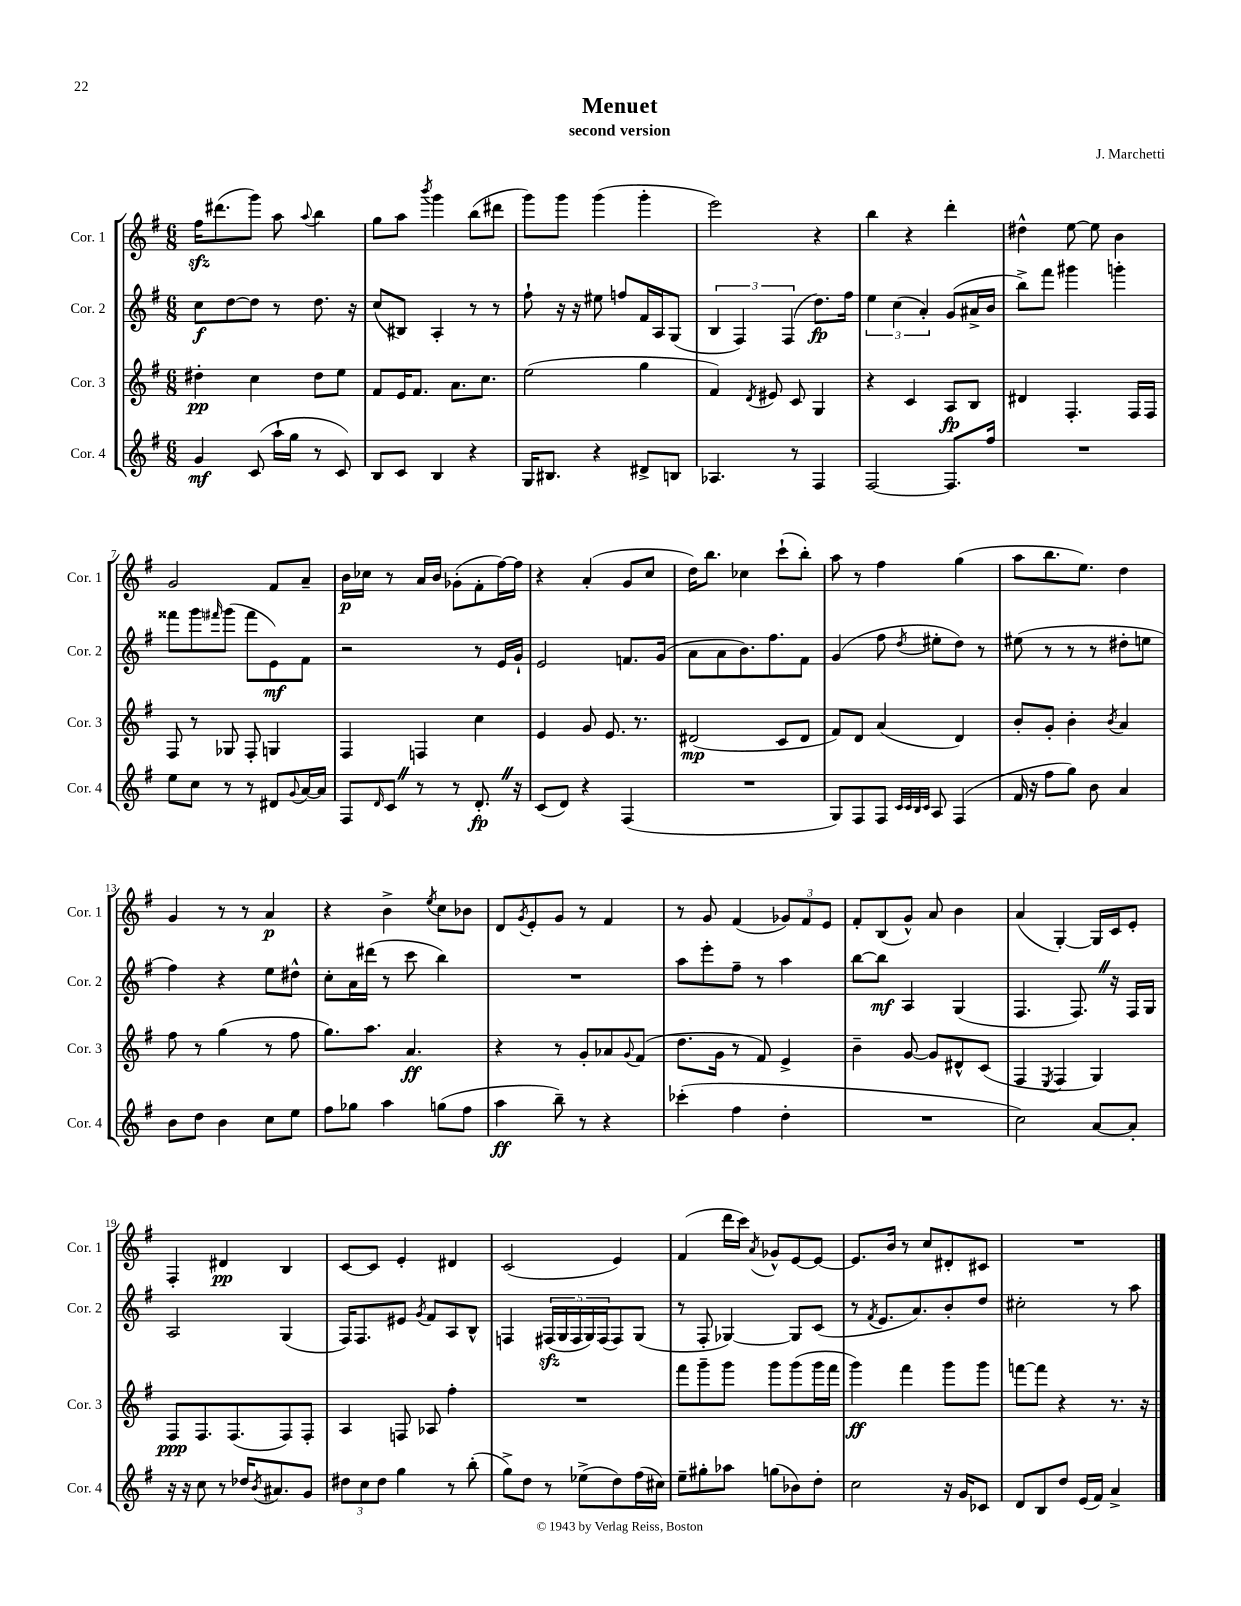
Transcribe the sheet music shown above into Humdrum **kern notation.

**kern	**dynam	**kern	**dynam	**kern	**dynam	**kern	**dynam
*part4	*part4	*part3	*part3	*part2	*part2	*part1	*part1
*staff4	*staff4	*staff3	*staff3	*staff2	*staff2	*staff1	*staff1
*I"Cor. 4	*	*I"Cor. 3	*	*I"Cor. 2	*	*I"Cor. 1	*
*I'Cor. 4	*	*I'Cor. 3	*	*I'Cor. 2	*	*I'Cor. 1	*
*clefG2	*	*clefG2	*	*clefG2	*	*clefG2	*
*k[f#]	*	*k[f#]	*	*k[f#]	*	*k[f#]	*
*M6/8	*	*M6/8	*	*M6/8	*	*M6/8	*
=1	=1	=1	=1	=1	=1	=1	=1
4g/	mf	4dd#X'\	pp	8cc\L	f	16ff#zz\KL	.
.	.	.	.	.	.	(8.ddd#X\	.
.	.	.	.	[8dd\	.	.	.
(8c/	.	4cc\	.	8dd\J]	.	8ggg\J)	.
16aa`\LL	.	.	.	8r	.	8aa\	.
16gg\JJ	.	.	.	.	.	.	.
.	.	.	.	.	.	8qqaa/	.
8r	.	8dd#\L	.	8.dd\	.	4bb\	.
8c/)	.	8ee\J	.	.	.	.	.
.	.	.	.	16r	.	.	.
=2	=2	=2	=2	=2	=2	=2	=2
8B/L	.	8f#/L	.	(8cc/L	.	8gg\L	.
8c/J	.	16e/K	.	8B#X/J)	.	8aa\J	.
.	.	8.f#/J	.	.	.	.	.
.	.	.	.	.	.	8qbbb/	.
4B/	.	.	.	4A'/	.	4ggg\	.
.	.	8.a\L	.	.	.	.	.
4r	.	.	.	8r	.	(8bb\L	.
.	.	8.cc\J	.	.	.	.	.
.	.	.	.	8r	.	8ddd#X\J	.
=3	=3	=3	=3	=3	=3	=3	=3
16G/KL	.	(2ee\	.	8ff#`\	.	8ggg\L)	.
8.B#X/J	.	.	.	.	.	.	.
.	.	.	.	16r	.	8ggg\J	.
.	.	.	.	16r	.	.	.
4r	.	.	.	8ee#X\	.	(4ggg\	.
.	.	.	.	8ffn/L	.	.	.
8d#X^/L	.	4gg\	.	16f#/L	.	4ggg'\	.
.	.	.	.	16A/J	.	.	.
8Bn/J	.	.	.	(8G/J	.	.	.
=4	=4	=4	=4	=4	=4	=4	=4
4.A-X/	.	4f#/)	.	6B/	.	2eee\)	.
.	.	.	.	6F#/)	.	.	.
.	.	8qd/	.	.	.	.	.
.	.	8e#X/	.	.	.	.	.
.	.	.	.	(6F#/	.	.	.
8r	.	8c/	.	.	.	.	.
4F#/	.	4G/	.	8.dd\L)	fp	4r	.
.	.	.	.	16ff#\Jk	.	.	.
=5	=5	=5	=5	=5	=5	=5	=5
[2F#/	.	4r	.	6ee\	.	4bb\	.
.	.	.	.	(6cc\	.	.	.
.	.	4c/	.	.	.	4r	.
.	.	.	.	6a'/)	.	.	.
8.F#/L]	.	8A/L	fp	(8g/L	.	4ddd'\	.
.	.	8B/J	.	16a#X^/L	.	.	.
16ff#/Jk	.	.	.	16b/JJ	.	.	.
=6	=6	=6	=6	=6	=6	=6	=6
2.r	.	4d#X/	.	8bb^\L)	.	4dd#X^^\	.
.	.	.	.	8fff#\J	.	.	.
.	.	4.F#'/	.	4ggg#X\	.	[8ee\	.
.	.	.	.	.	.	8ee\]	.
.	.	.	.	4gggn'\	.	4b\	.
.	.	16F#/LL	.	.	.	.	.
.	.	16F#/JJ	.	.	.	.	.
!!LO:LB:g=z
=7	=7	=7	=7	=7	=7	=7	=7
8ee\L	.	8F#/	.	8fff##X\L	.	2g/	.
8cc\J	.	8r	.	8ggg\	.	.	.
.	.	.	.	16qqfff#X/	.	.	.
8r	.	8G-X/	.	(8ggg\J	.	.	.
8r	.	8F#'/	.	8fff#\L	.	.	.
8d#X/L	.	4Gn/	.	8e\)	mf	8f#/L	.
8qqg/	.	.	.	.	.	.	.
[16a/L	.	.	.	8f#\J	.	8a~/J	.
16a/JJ]	.	.	.	.	.	.	.
=8	=8	=8	=8	=8	=8	=8	=8
8F#/L	.	4F#/	.	2r	.	16b\LL	p
.	.	.	.	.	.	16cc-X\JJ	.
16qqd/	.	.	.	.	.	.	.
8cZ/J	.	.	.	.	.	8r	.
8r	.	4Fn/	.	.	.	16a/LL	.
.	.	.	.	.	.	16b/JJ	.
8r	.	.	.	.	.	(8g-X'\L	.
8.d'Z/	fp	4cc\	.	8r	.	8f#'\	.
.	.	.	.	16e/LL	.	[16ff#\L)	.
16r	.	.	.	16g`/JJ	.	16ff#\JJ]	.
=9	=9	=9	=9	=9	=9	=9	=9
(8c/L	.	4e/	.	2e/	.	4r	.
8d/J)	.	.	.	.	.	.	.
4r	.	8g/	.	.	.	(4a'/	.
.	.	8.e/	.	.	.	.	.
(4F#/	.	.	.	8.fn/L	.	8g/L	.
.	.	8.r	.	.	.	.	.
.	.	.	.	.	.	8cc/J	.
.	.	.	.	(16g/Jk	.	.	.
=10	=10	=10	=10	=10	=10	=10	=10
2.r	.	(2d#X/	mp	8a\L	.	16dd\KL)	.
.	.	.	.	.	.	8.bb\J	.
.	.	.	.	8a\	.	.	.
.	.	.	.	8.b\)	.	4cc-X\	.
.	.	.	.	8.ff#\	.	.	.
.	.	8c/L	.	.	.	(8ccc`\L	.
.	.	8d#/J	.	8f#\J	.	8bb'\J)	.
=11	=11	=11	=11	=11	=11	=11	=11
8G/L)	.	8f#/L)	.	(4g/	.	8aa\	.
8F#/	.	8d/J	.	.	.	8r	.
8F#/J	.	(4a/	.	8ff#\	.	4ff#\	.
32qqc/LLL	.	.	.	.	.	.	.
32qqc/	.	.	.	.	.	.	.
32qqB/	.	.	.	.	.	.	.
32qqc/JJJ	.	.	.	8qdd/	.	.	.
8A/	.	.	.	8ee#X'\L	.	.	.
(4F#/	.	4d/)	.	8dd\J)	.	(4gg\	.
.	.	.	.	8r	.	.	.
=12	=12	=12	=12	=12	=12	=12	=12
16f#/	.	8b'/L	.	(8ee#X\	.	8aa\L	.
16r	.	.	.	.	.	.	.
8ff#\L	.	8g'/J	.	8r	.	8.bb\	.
8gg\J)	.	4b'\	.	8r	.	.	.
.	.	.	.	.	.	8.ee\J)	.
8b\	.	.	.	8r	.	.	.
.	.	8qb/	.	.	.	.	.
4a/	.	4a/	.	8dd#X'\L	.	4dd\	.
.	.	.	.	8een\J	.	.	.
!!LO:LB:g=z
=13	=13	=13	=13	=13	=13	=13	=13
8b\L	.	8ff#\	.	4ff#\)	.	4g/	.
8dd\J	.	8r	.	.	.	.	.
4b\	.	(4gg\	.	4r	.	8r	.
.	.	.	.	.	.	8r	.
8cc\L	.	8r	.	8ee\L	.	4a/	p
8ee\J	.	8ff#\	.	8dd#X^^\J	.	.	.
=14	=14	=14	=14	=14	=14	=14	=14
8ff#\L	.	8.gg\L)	.	8cc'\L	.	4r	.
8gg-X\J	.	.	.	16a\L	.	.	.
.	.	8.aa\J	.	(16ddd#X\JJ	.	.	.
4aa\	.	.	.	8r	.	4b^\	.
.	.	4.a/	ff	8ccc\	.	.	.
.	.	.	.	.	.	8qee/	.
(8ggn\L	.	.	.	4bb\)	.	8cc\L	.
8ff#\J	.	.	.	.	.	8b-X\J	.
=15	=15	=15	=15	=15	=15	=15	=15
4aa\	ff	4r	.	2.r	.	8d/L	.
.	.	.	.	.	.	8qg/	.
.	.	.	.	.	.	8e'/	.
8bb~\)	.	8r	.	.	.	8g/J	.
8r	.	8g'/L	.	.	.	8r	.
4r	.	8a-X/	.	.	.	4f#/	.
.	.	8qqg/	.	.	.	.	.
.	.	(8f#/J	.	.	.	.	.
=16	=16	=16	=16	=16	=16	=16	=16
(4ccc-X'\	.	8.dd\L	.	8aa\L	.	8r	.
.	.	.	.	8eee'\	.	8g/	.
.	.	16g\Jk	.	.	.	.	.
4ff#\	.	8r	.	8ff#~\J	.	(4f#/	.
.	.	8f#/)	.	8r	.	.	.
4dd'\	.	4e^/	.	4aa\	.	12g-X/L)	.
.	.	.	.	.	.	12f#/	.
.	.	.	.	.	.	12e/J	.
=17	=17	=17	=17	=17	=17	=17	=17
2.r	.	4b~\	.	[8bb\L	.	8f#'/L	.
.	.	.	.	8bb\J]	mf	(8B/	.
.	.	[8g/	.	4A/	.	8g^^/J)	.
.	.	8g/L]	.	.	.	8a/	.
.	.	8d#X^^/	.	(4G/	.	4b\	.
.	.	(8c/J	.	.	.	.	.
=18	=18	=18	=18	=18	=18	=18	=18
2cc\)	.	4F#/	.	4.F#/	.	(4a/	.
.	.	8qE/	.	.	.	.	.
.	.	4F#/	.	.	.	[4G'/)	.
.	.	.	.	8.F#Z/)	.	.	.
[8a/L	.	4G/)	.	.	.	16G/LL]	.
.	.	.	.	16r	.	16c/J	.
8a'/J]	.	.	.	16F#/LL	.	8e'/J	.
.	.	.	.	16G/JJ	.	.	.
!!LO:LB:g=z
=19	=19	=19	=19	=19	=19	=19	=19
16r	.	8F#/L	ppp	2A/	.	4F#'/	.
16r	.	.	.	.	.	.	.
8cc\	.	8.F#/	.	.	.	.	.
8r	.	.	.	.	.	4d#X/	pp
.	.	(8.F#/	.	.	.	.	.
16dd-X/KL	.	.	.	.	.	.	.
8qb/	.	.	.	.	.	.	.
8.a#X/	.	.	.	.	.	.	.
.	.	8F#/)	.	(4G/	.	4B/	.
8g/J	.	8F#'/J	.	.	.	.	.
=20	=20	=20	=20	=20	=20	=20	=20
12dd#X\L	.	4A/	.	16F#/KL)	.	[8c/L	.
.	.	.	.	8.F#/	.	.	.
12cc\	.	.	.	.	.	.	.
.	.	.	.	.	.	8c/J]	.
12dd#\J	.	.	.	.	.	.	.
4gg\	.	8Fn/	.	8e#X/J	.	4e'/	.
.	.	.	.	8qg/	.	.	.
.	.	8A-X/	.	8f#/L	.	.	.
8r	.	4ff#'\	.	8A/	.	4d#X/	.
(8bb'\	.	.	.	8B^^/J	.	.	.
=21	=21	=21	=21	=21	=21	=21	=21
8gg^\L)	.	2.r	.	4Fn/	.	(2c/	.
8dd\J	.	.	.	.	.	.	.
8r	.	.	.	(20F#Xzz/LL	.	.	.
.	.	.	.	20G/	.	.	.
.	.	.	.	20F#/	.	.	.
(8ee-X^\L	.	.	.	.	.	.	.
.	.	.	.	20G/)	.	.	.
.	.	.	.	(20F#/J	.	.	.
8dd\)	.	.	.	8F#/)	.	4e/)	.
(16ff#\L	.	.	.	(8G/J	.	.	.
16cc#X\JJ)	.	.	.	.	.	.	.
=22	=22	=22	=22	=22	=22	=22	=22
8ee~\L	.	8fff#\L	.	8r	.	(4f#/	.
8gg#X'\	.	8ggg~\	.	8F#'/	.	.	.
8aa-X\J	.	8ggg\J	.	[4G-X/)	.	16ddd\LL	.
.	.	.	.	.	.	16ccc\JJ)	.
.	.	.	.	.	.	8qa/	.
(8ggn\L	.	8ggg\L	.	.	.	8g-X^^/L	.
8b-X\)	.	(8ggg\	.	8G-/L]	.	[8e/	.
8dd'\J	.	16ggg\L	.	(8c/J	.	8e/J_	.
.	.	16fff#\JJ	.	.	.	.	.
=23	=23	=23	=23	=23	=23	=23	=23
2cc\	.	4ggg\)	ff	8r	.	8.e/L]	.
.	.	.	.	8qf#/	.	.	.
.	.	.	.	8.e/L	.	.	.
.	.	.	.	.	.	16b/Jk	.
.	.	4fff#\	.	.	.	8r	.
.	.	.	.	8.a/)	.	.	.
.	.	.	.	.	.	8cc/L	.
16r	.	8ggg\L	.	8b'/	.	8d#X'/	.
16g/KL	.	.	.	.	.	.	.
8c-X/J	.	8ggg\J	.	8dd/J	.	8c#X/J	.
=24	=24	=24	=24	=24	=24	=24	=24
8d/L	.	[8fffn\L	.	2cc#X'\	.	2.r	.
8B/	.	8fff\J]	.	.	.	.	.
8dd/J	.	4r	.	.	.	.	.
(16e/LL	.	.	.	.	.	.	.
16f#/JJ)	.	.	.	.	.	.	.
4a^/	.	8.r	.	8r	.	.	.
.	.	.	.	8aa\	.	.	.
.	.	16r	.	.	.	.	.
==	==	==	==	==	==	==	==
*-	*-	*-	*-	*-	*-	*-	*-
